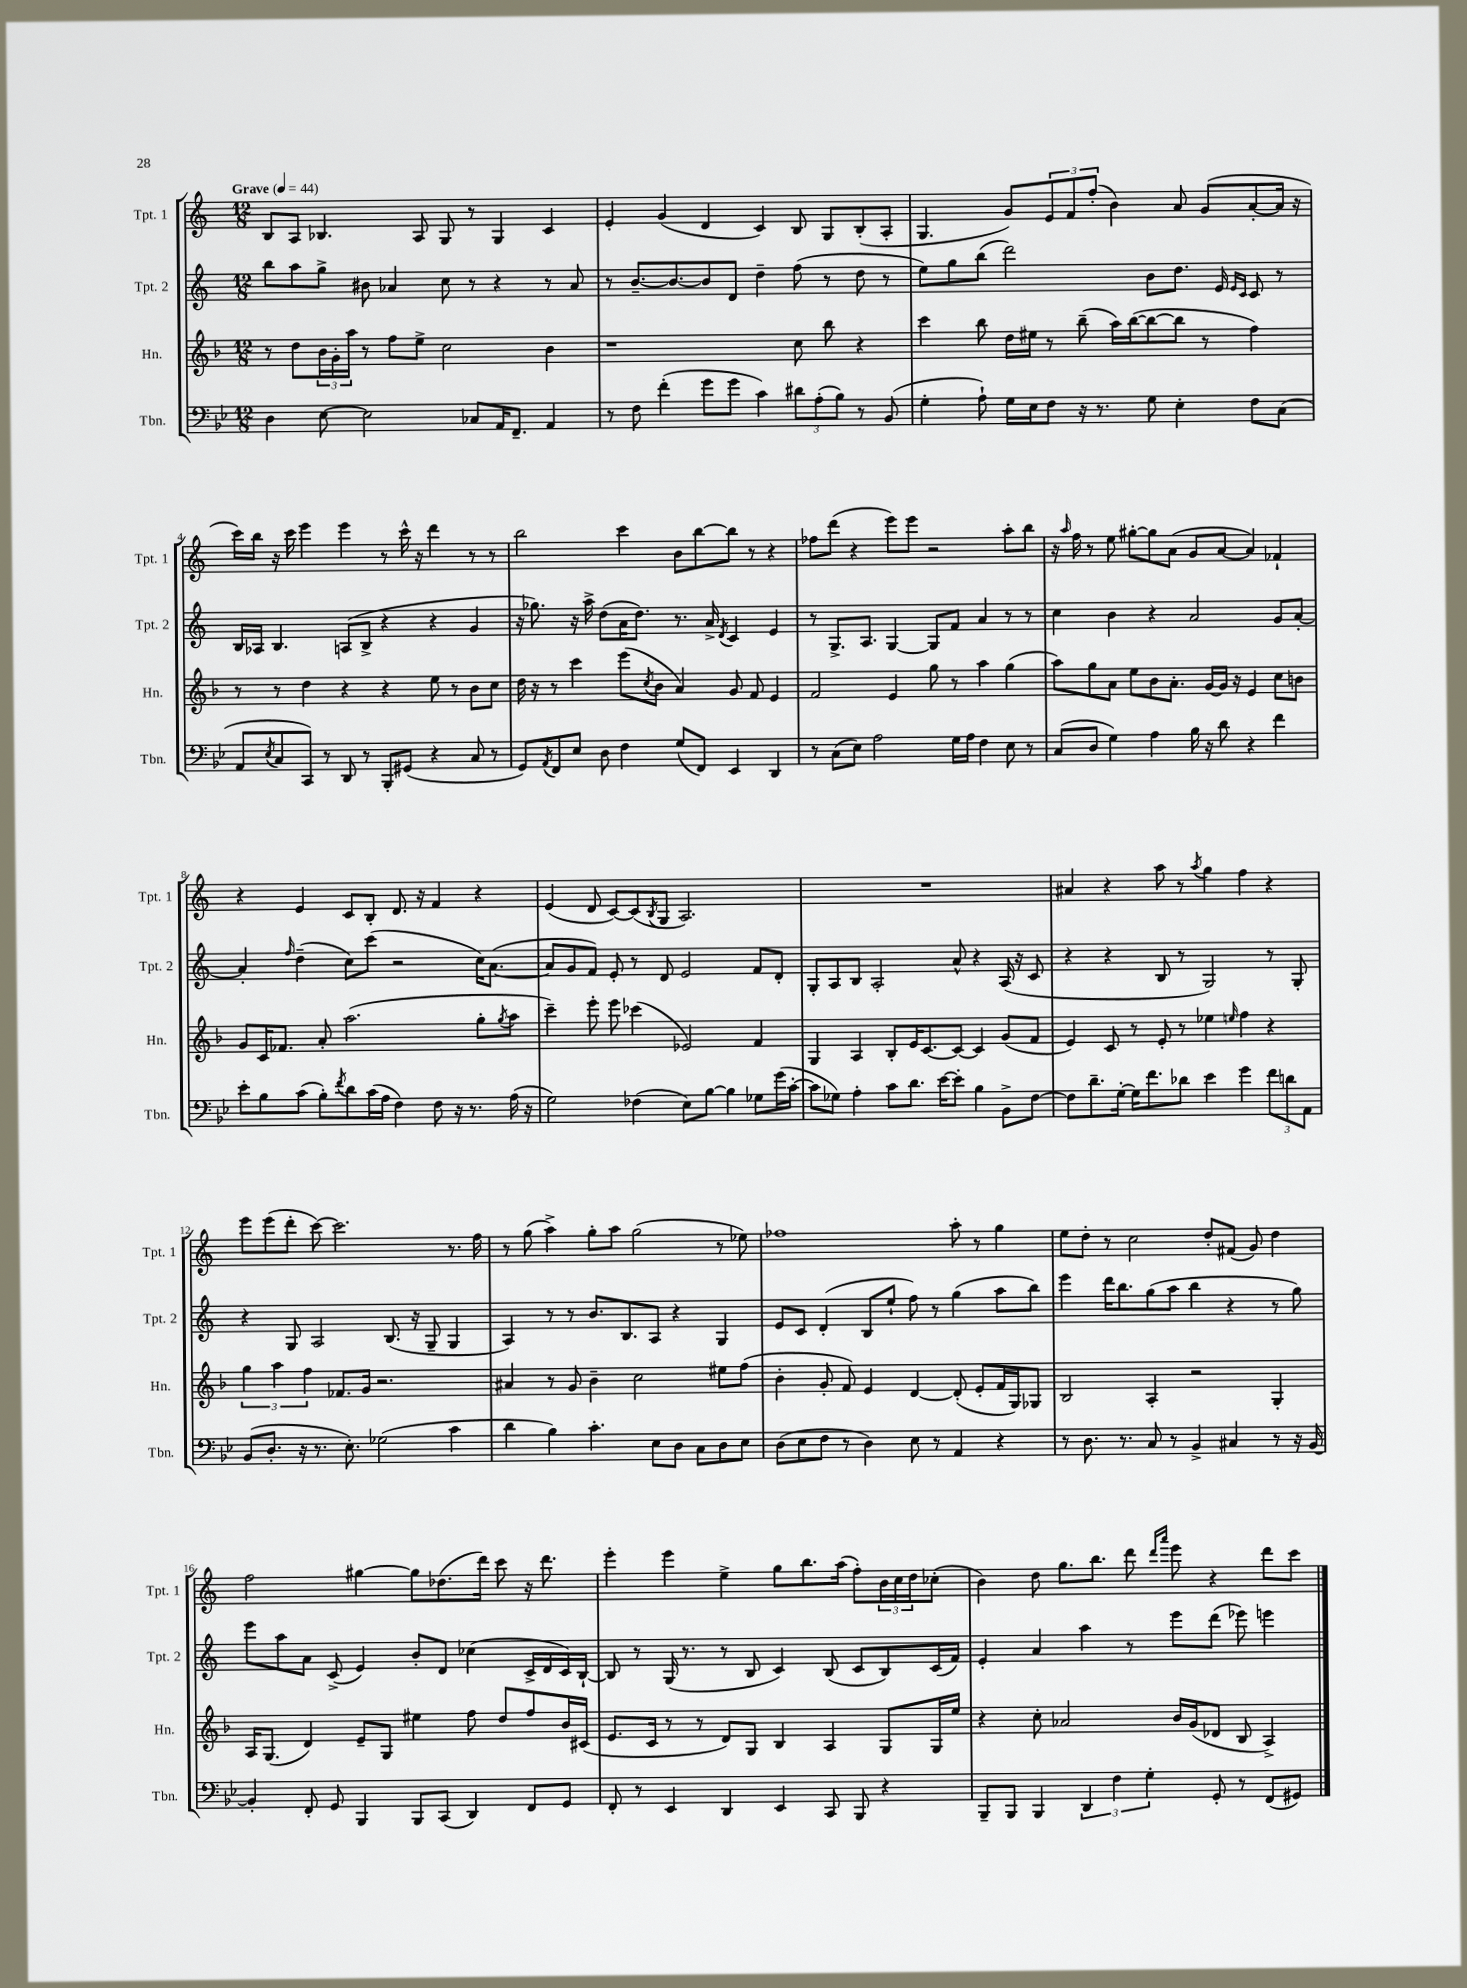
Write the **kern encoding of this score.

**kern	**kern	**kern	**kern
*staff4	*staff3	*staff2	*staff1
*clefF4	*clefG2	*clefG2	*clefG2
*k[b-e-]	*k[b-]	*k[]	*k[]
*M12/8	*M12/8	*M12/8	*M12/8
*MM44	*MM44	*MM44	*MM44
4D	8r	8bb	8B
.	8dd	8aa	8A
[8E-	24b-	8gg^	4.B-
.	24g'	.	.
.	24aa	.	.
2E-]	8r	8b#	.
.	8ff	4a-	.
.	8ee^	.	8A
.	2cc	8cc	8G
8C-	.	8r	8r
16AA	.	4r	4G
8.FF~	.	.	.
4AA	4b-	8r	4c
.	.	8a-	.
=	=	=	=
8r	1r	8r	4e'
8F	.	[8.b~	.
(4f'	.	.	(4g
.	.	8.b_	.
8g	.	8b]	4d
8g	.	8d	.
4c)	.	4dd~	4c)
12d#	8cc	(8ff	8B
(12A'	.	.	.
.	8bb-	8r	8G
12B-)	.	.	.
8r	4r	8dd	(8B'
(8BB-	.	8r	8A'
=	=	=	=
4G'	4ccc	8ee)	4.G
.	.	8gg	.
8A`)	8bb-	(8bb	.
16G	16dd	2ddd)	8g)
16E-	16ee#	.	.
8F	8r	.	12e
.	.	.	12f
16r	(8bb-~	.	.
.	.	.	(12ff'
8.r	.	.	.
.	16aa)	.	4b)
.	([16bb-	.	.
8G	8bb-_	8b	.
4E-'	8bb-]	8.dd	8a
.	8r	.	(8g
.	.	16e	.
.	.	16qqe	.
.	.	16qqc	.
8F	4ff)	8c	[8a'
(8C	.	8r	16a]
.	.	.	16r
=	=	=	=
8AA	8r	16B	16ccc)
.	.	16A-	16bb
8qE-	.	.	.
8C	8r	4.B	16r
.	.	.	16ccc
8CC)	4dd	.	4eee
8r	.	.	.
8DD	4r	(8A	4eee
8r	.	8B^	.
8BBB-'	4r	4r	8r
(8GG#	.	.	16ccc^^
.	.	.	16r
4r	8ee	4r	4ddd
.	8r	.	.
8C	8b-	4g	8r
8r	8cc	.	8r
=	=	=	=
8GG)	16dd	16r	2bb
.	16r	8.gg-)	.
8qAA	.	.	.
8FF	8r	.	.
8E-	4ccc	16r	.
.	.	16aa^	.
8D	.	(8dd	.
4F	(8eee	16a	4ccc
.	.	8.dd)	.
.	8qcc	.	.
.	8b-	.	.
(8G	4a)	8.r	8b
8FF)	.	.	[8bb
.	.	16a^	.
.	.	8qd	.
4EE-	8g	4c	8bb]
.	8f	.	8r
4DD	4e	4e	4r
=	=	=	=
8r	2f	8r	8ff-
(8C	.	8.G^	(8ddd
8E-)	.	.	4r
.	.	8.A	.
2A	.	.	.
.	4e	[4G	8eee)
.	.	.	8eee
.	8gg	8G]	2r
16G	8r	8f	.
16A	.	.	.
4F	4aa	4a	.
8E-	(4gg	8r	8aa'
8r	.	8r	8bb
=	=	=	=
(8C	8aa)	4cc	16r
.	.	.	16qqaa
.	.	.	16ff
8D	8gg	.	8r
4G)	8a	4b	8ee
.	8ee	.	[8gg#'
4A	8b-	4r	8gg#]
.	8.a'	.	(8a
16B-	.	2a	8g
16r	[16g	.	.
8d	16g]	.	[8a
.	16r	.	.
4r	4e	.	4a])
4f	8cc	8g	4f-`
.	8b	[8a'	.
=	=	=	=
8e-'	8g	4a']	4r
8B-	16c	.	.
.	8.f-	.	.
.	.	16qqff	.
(8c	.	(4dd~	4e
8B-')	8a'	.	.
8qf	.	.	.
8d	(2.aa	8cc)	8c
(16c	.	(8ccc	8B'
16A	.	.	.
4F)	.	2r	8.d
.	.	.	16r
8F	.	.	4f
16r	.	.	.
8.r	.	.	.
.	8gg'	16cc)	4r
.	.	([8.a	.
.	8qgg	.	.
(16A	8aa	.	.
16r	.	.	.
=	=	=	=
2G)	4ccc~)	8a]	(4e
.	.	8g	.
.	8eee'	8f)	8d
.	8eee	8e'	[8c)
(4F-	(4ccc-	8r	(8c]
.	.	.	8qB
.	.	8d	8G
8E-)	2e-)	2e	2.A)
[8B-	.	.	.
4B-]	.	.	.
8G-	4f	8f	.
(16g	.	8d'	.
[16c'	.	.	.
=	=	=	=
8c]	4G	8G'	1.r
8G-)	.	8A	.
4A'	4A	8B	.
.	.	2A'	.
8c	8B-'	.	.
8.d	16e	.	.
.	[8.c	.	.
[16e-	.	.	.
8e-']	8c_	8a^^	.
4B-	4c]	4r	.
8BB-^	(8g	(16A	.
.	.	16r	.
[8F	8f	8c	.
=	=	=	=
8F]	4e)	4r	4a#
8.d~	.	.	.
.	8c	4r	4r
[16G'	.	.	.
16G]	8r	.	.
8.f	.	.	.
.	8e'	8B	8aa
8d-	8r	8r	8r
.	.	.	8qaa
4e-	4ee-	2G)	4gg
.	16qqee	.	.
4g	4ff	.	4ff
12f	4r	8r	4r
12d	.	.	.
.	.	8G'	.
12AA	.	.	.
=	=	=	=
(8BB-	6gg	4r	8eee
8.D'	.	.	(8eee
.	6aa	.	.
.	.	8G	8ddd'
16r	.	.	.
.	6ff	.	.
8.r	.	2A	[8ccc)
.	8.f-	.	2.ccc]
8.E-')	.	.	.
.	16g	.	.
(2G-	2.r	.	.
.	.	(8.B	.
.	.	16r	.
.	.	8G~	.
4c	.	4G	8.r
.	.	.	16ff
=	=	=	=
4d	4a#	4A)	8r
.	.	.	(8gg
4B-)	8r	8r	4aa^)
.	8g	8r	.
4.c'	4b-~	8.b	8gg'
.	.	.	8aa
.	.	8.B	.
.	2cc	.	(2gg
8E-	.	8A	.
8D	.	4r	.
8C	.	.	.
8D	8ee#	4G	8r
8E-	(8ff	.	8ee-)
=	=	=	=
(8D	4b-'	8e	1ff-
8E-	.	8c	.
8F	8g'	(4d'	.
8r	8f)	.	.
4D)	4e	8B	.
.	.	8ee`	.
8E-	[4d	8ff)	.
8r	.	8r	.
4AA	(8d']	(4gg	8aa'
.	8e'	.	8r
4r	16f	8aa	4gg
.	16G)	.	.
.	8G-	8bb)	.
=	=	=	=
8r	2B-	4eee	8ee
8.D	.	.	8dd'
.	.	16ddd	8r
8.r	.	8.bb	.
.	.	.	2cc
8C	4A'	(8gg	.
8r	.	8aa	.
4BB-^	2r	4bb	.
.	.	.	8dd'
4C#	.	4r	(8f#
.	.	.	8g)
8r	4G'	8r	4dd
16r	.	8gg)	.
[16BB-	.	.	.
=	=	=	=
4BB-']	16A	8eee	2ff
.	(8.G	.	.
.	.	8aa	.
8FF'	4d)	8a	.
8GG	.	(8c^	.
4BBB-	8e~	4e)	[4gg#
.	8G	.	.
8BBB-	4ee#	8b'	8gg#]
(8CC	.	8d	(8.dd-
4DD)	8ff	(4cc-	.
.	.	.	16ddd)
.	8dd	.	8ccc
8FF	8ff	16c^	16r
.	.	16d	8.ddd
8GG	16b-	16c)	.
.	(16c#	[16B`	.
=	=	=	=
8FF'	8.e	8B]	4eee'
8r	.	8r	.
.	16c	.	.
4EE-	8r	(16G	4eee
.	.	8.r	.
.	8r	.	.
4DD	8d)	8r	4ee^
.	8G	8B	.
4EE-	4B-	4c)	8gg
.	.	.	8.bb
8CC	4A	(8B	.
.	.	.	(16aa
8BBB-	.	8c	8ff')
4r	8G	8B)	24b
.	.	.	24cc
.	.	.	24dd
.	16G	(16c	(8cc-'
.	16ee	16f)	.
=	=	=	=
8BBB-~	4r	4e'	4b)
8BBB-	.	.	.
4BBB-	8cc'	4a	8dd
.	2a-	.	8.gg
6DD	.	4aa	.
.	.	.	8.bb
6F	.	.	.
.	.	8r	8ddd
6G'	.	.	.
.	.	.	16qqddd
.	.	.	16qqaaa
.	16b-	8eee	8eee
.	(16g	.	.
8GG'	8d-	(8ddd	4r
8r	8B-	8eee-)	.
(8FF	4A^)	4eee	8ddd
8GG#)	.	.	8ccc
==	==	==	==
*-	*-	*-	*-
